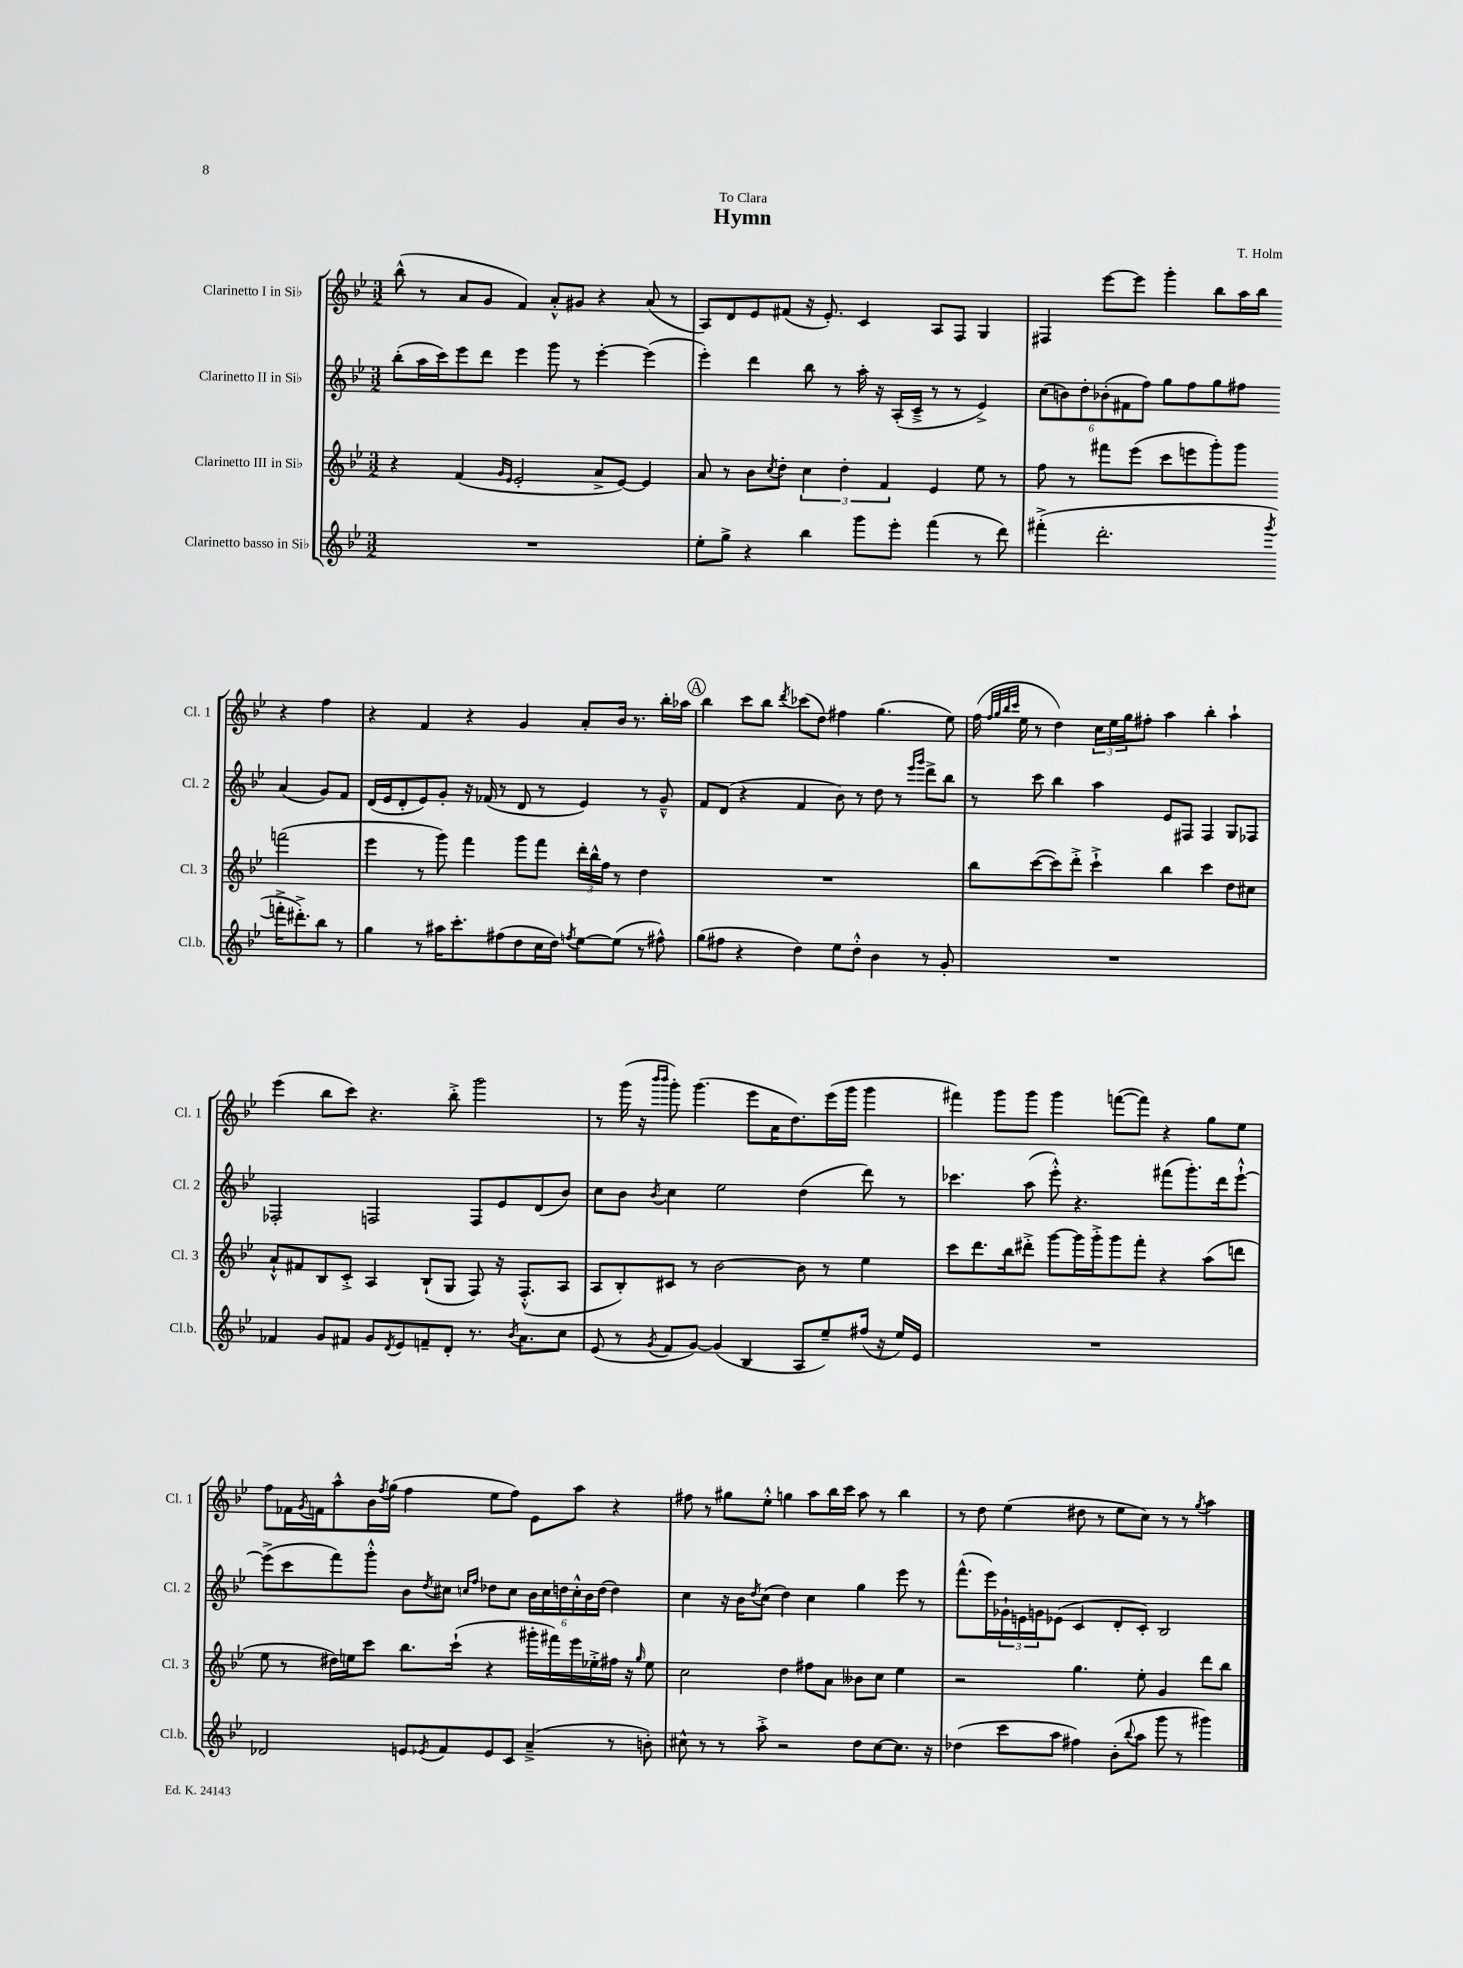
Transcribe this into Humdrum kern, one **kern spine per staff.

**kern	**kern	**kern	**kern
*part4	*part3	*part2	*part1
*staff4	*staff3	*staff2	*staff1
*I"Clarinetto basso in Si♭	*I"Clarinetto III in Si♭	*I"Clarinetto II in Si♭	*I"Clarinetto I in Si♭
*I'Cl.b.	*I'Cl. 3	*I'Cl. 2	*I'Cl. 1
*clefG2	*clefG2	*clefG2	*clefG2
*k[b-e-]	*k[b-e-]	*k[b-e-]	*k[b-e-]
*M3/2	*M3/2	*M3/2	*M3/2
=1	=1	=1	=1
1.r	4r	(8bb-'\L	(8bb-^^\
.	.	16aa\L	8r
.	.	16ccc\J)	.
.	(4f/	8eee-\	8a/L
.	.	8ddd\J	8g/J
.	16qqg/LL	.	.
.	16qqe-/JJ	.	.
.	2e-'/	4eee-\	4f/)
.	.	8ggg\	8a'^^/L
.	.	8r	8g#X/J
.	8a^/L	[4eee-'\	4r
.	[8e-/J)	.	.
.	4e-/]	(4eee-\]	(8a/
.	.	.	8r
=2	=2	=2	=2
8ee-'\L	8a/	4eee-'\)	8A/L)
8gg^\J	8r	.	8d/
4r	8b-\L	4ddd\	8e-/
.	8qcc/	.	.
.	8dd'\J	.	(8f#X/J
4bb-\	6cc\	8bb-\	16r
.	.	.	8.e-'/)
.	.	8r	.
.	6dd'\	.	.
8ggg\L	.	16aa'\	4c/
.	.	16r	.
.	6f/	.	.
8eee-'\J	.	(16A'/LL	.
.	.	16c~^/JJ	.
(4fff\	4e-/	8r	8A/L
.	.	8r	8F/J
8r	8ee-\	4e-^/)	4G/
8ddd\)	8r	.	.
=3	=3	=3	=3
(4fff#X'^\	8ff\	(12cc\L	4F#X/
.	.	12bn\)	.
.	8r	.	.
.	.	12dd'\	.
2.ddd'\	8fff#X\L	(12b-X'\	[8eee-\L
.	.	12f#X\	.
.	(8eee-\J	.	8eee-\J]
.	.	12ff\J)	.
.	8ccc\L	8gg\L	4ggg'\
.	8eeen\	8ff\	.
.	8ggg'\)	8gg\	8bb-\L
.	8ggg\J	8ff#X\J	16aa\L
.	.	.	16bb-\JJ
8qggg/	.	.	.
16fffn'^\KL	(2fffn\	(4a/	4r
8.ddd#X'^\)	.	.	.
8bb-\J	.	8g/L)	4ff\
8r	.	8f#/J	.
!!LO:LB:g=z
=4	=4	=4	=4
4gg\	4eee-\	(16d/LL	4r
.	.	16e-/J	.
.	.	8d'/	.
8r	8r	8e-/)	4f/
16aa#X\KL	8ggg\)	8g'/J	.
8.ccc'\	.	.	.
.	4fff\	16r	4r
.	.	(16f-X/	.
(8ff#X\	.	8r	.
8dd\	8ggg\L	8d/	4g/
16cc\L	8fff\J	8r	.
16dd\JJ)	.	.	.
8qffn/	.	.	.
[8ee-\L	24ddd'\LL	4e-/)	8a'/L
.	24bb-^^\	.	.
.	24ff\JJ	.	.
(8ee-\J]	8r	.	16b-/Jk
.	.	.	8.r
8r	4dd\	8r	.
8ff#X^^\)	.	8g~^^/	16bb-'\LL
.	.	.	16aa-X\JJ
!!LO:REH:place=s1:t=A
=5	=5	=5	=5
(8gg\L	1.r	8f/L	4bb-\
8ff#X\J	.	(8d/J	.
4r	.	4r	8ccc\L
.	.	.	8bb-\J
.	.	.	8qddd/
4dd\)	.	4f/	(8ccc-X\L
.	.	.	8dd\J)
8ee-\L	.	8b-\)	4ff#X\
8dd'^^\J	.	8r	.
4b-\	.	8dd\	(4.gg\
.	.	8r	.
.	.	16qqeee-/LL	.
.	.	16qqggg/JJ	.
8r	.	8ddd^\L	.
8g'/	.	8bb-\J	8ee-\)
=6	=6	=6	=6
1.r	8bb-\L	8r	(16ff\
.	.	.	32qqff/LLL
.	.	.	32qqgg/
.	.	.	32qqbb-/
.	.	.	32qqccc/JJJ
.	.	.	16ee-\
.	([8ccc\	8ccc\	8r
.	8ccc\])	4bb-\	4dd\)
.	8ddd'^\J	.	.
.	4ccc`^\	4aa\	24cc\LL
.	.	.	24ee-\
.	.	.	24gg\J
.	.	.	8ff#X'\J
.	4bb-\	8e-/L	4aa\
.	.	8F#X/J	.
.	4ccc\	4F#/	4bb-'\
.	8dd\L	8G/L	4aa`\
.	8cc#X\J	8F-X/J	.
!!LO:LB:g=z
=7	=7	=7	=7
4f-X/	8a`^^/L	2F-X'/	(4eee-\
.	8f#X/	.	.
8g/L	8B-/	.	8bb-\L
8f#X/J	8c'^/J	.	8ccc\J)
8g/L	4A/	2Fn/	4.r
8qd/	.	.	.
8e-/	.	.	.
8fn~/	(8B-`/L	.	.
8d'/J	8G/J	.	8bb-'^\
8.r	8F/)	8F/L	2ggg\
.	16r	8e-/	.
8qb-/	.	.	.
8.a\L	(8.F'^^/L	.	.
.	.	(8d/	.
8cc\J	8A/J	8b-/J)	.
=8	=8	=8	=8
(8e-/	8A/L	8cc\L	8r
8r	8B-'/)	8b-\J	(16ggg\
.	.	.	16r
.	.	.	16qqbbb-/LL
8qg/	.	8qb-/	16qqbbb-/JJ
8f/L	8c#X/J	4cc\	8ggg'\)
[8g/J)	8r	.	(4.ggg\
(4g/]	[2b-\	2ee-\	.
4B-/	.	.	8eee-\L
.	.	.	16a\K
.	.	.	8.dd\)
8A/L	8b-\]	(4dd\	.
8ee-~/)	8r	.	(16eee-\L
.	.	.	16ggg\JJ
(16ff#X/Jk	4ee-\	8ddd\)	4ggg\
16r	.	.	.
16ee-/LL)	.	8r	.
16e-/JJ	.	.	.
=9	=9	=9	=9
1.r	8ccc\L	4.ccc-X\	4fff#X\)
.	8.ddd\	.	.
.	.	.	8ggg\L
.	16bb-\k	.	.
.	8ddd#X'^\J	(8aa\	8ggg\J
.	[8ggg\L	8eee-'^^\)	4ggg\
.	16ggg\L]	4.r	.
.	16ggg'^\J	.	.
.	8ggg\	.	([8fffn\L
.	8fff'\J	.	8fff\J])
.	4r	(8fff#X\L	4r
.	.	8.ggg'\)	.
.	(8aa\L	.	8gg\L
.	.	16ddd\k	.
.	8dddn\J	[8eee-`^^\J	8ee-\J
!!LO:LB:g=z
=10	=10	=10	=10
2d-X/	8ee-\	(8eee-^\L]	8ff\L
.	8r	8ccc\	16f-X\L
.	.	.	8qg/
.	.	.	16fn\J
.	16dd#X\LL)	8fff\)	8aa^^\
.	16een\J	.	.
.	8ccc\J	8ggg'^^\J	16b-\L
.	.	.	8qff/
.	.	.	(16gg\JJ
8en/L	8.bb-\L	8b-\L	4ff\
8qe-X/	.	8qdd/	.
8f/	.	8cc#X\J	.
.	(16ccc`\Jk	.	.
.	.	16qqccn/LL	.
.	.	16qqff/JJ	.
8e-/	4r	8dd-X\L	8ee-\L
8c/J	.	8cc\J	8ff\J)
(4a~^/	16ggg#X'\LL	24b-\LL	8e-\L
.	.	24cc\	.
.	16fff#X\)	.	.
.	.	24ddn\	.
.	16eee-\	24cc'^^\	8aa\J
.	.	24b-\	.
.	16ee-X'^\	.	.
.	.	(24dd\JJ	.
8r	16ff#X\JJ	4dd\)	4r
.	16r	.	.
.	16qqgg/	.	.
8bn'\)	8ee-\	.	.
=11	=11	=11	=11
8cc#X^^\	2cc\	4cc\	8ff#X\
8r	.	.	8r
8r	.	16r	8gg#X\L
.	.	16b-\KL	.
.	.	8qdd/	.
8aa'^\	.	(8cc\J	8ee-'^^\J
2r	4dd\	4dd\)	4ggn\
.	8ff#X\L	4cc\	8aa\L
.	8a\J	.	16bb-\L
.	.	.	16ccc\JJ
8dd\L	8b--X\L	4gg\	8aa\
[8cc#\	8cc\J	.	8r
8.cc#\J]	4ee-\	8eee-\	4bb-\
.	.	8r	.
16r	.	.	.
=12	=12	=12	=12
(4dd-X\	2r	(8.fff^^\L	8r
.	.	.	8dd\
.	.	16eee-\L)	.
8ccc\L	.	24g-X`\	(4ee-\
.	.	24en\	.
.	.	24gn\J	.
8aa\J	.	(8e-X\J	.
4ff#X\)	4.gg\	4c/	8dd#X\
.	.	.	8r
(8b-'\L	.	8d'/L	8ee-\L
8qqbb-/	.	.	.
8aa\J	8ee-'\	8c'/J)	8cc\J)
8ggg\	4g/	2B-/	8r
8r	.	.	8r
.	.	.	8qgg/
4ggg#X\)	8ddd\L	.	4aa\
.	8bb-\J	.	.
==	==	==	==
*-	*-	*-	*-
